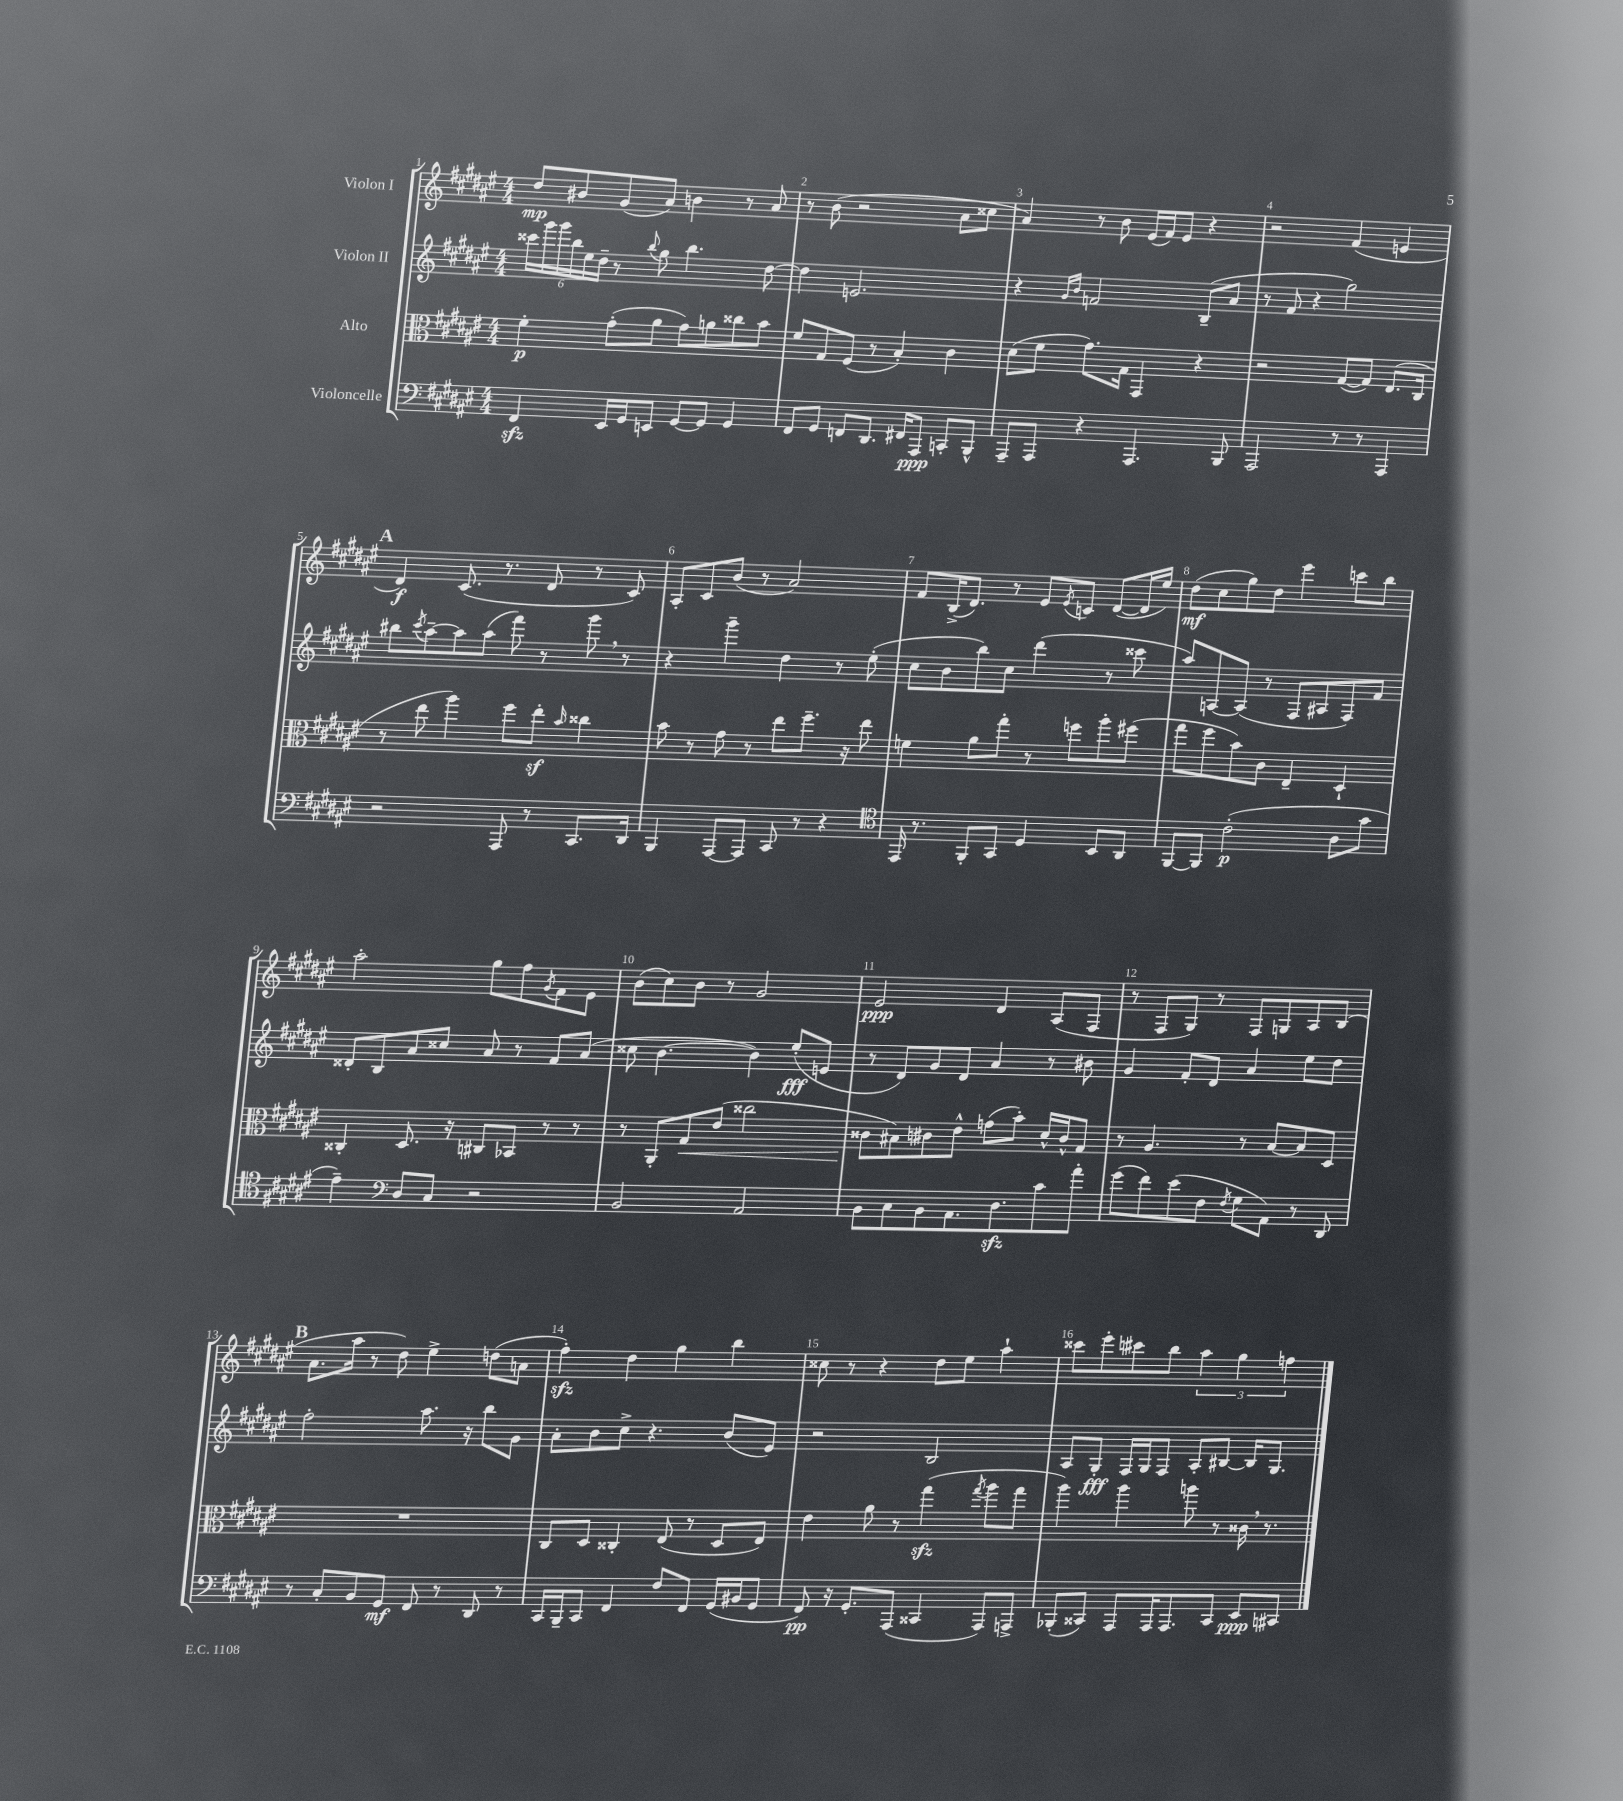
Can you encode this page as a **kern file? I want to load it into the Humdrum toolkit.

**kern	**kern	**kern	**kern
*staff4	*staff3	*staff2	*staff1
*clefF4	*clefC3	*clefG2	*clefG2
*k[f#c#g#d#a#e#]	*k[f#c#g#d#a#e#]	*k[f#c#g#d#a#e#]	*k[f#c#g#d#a#e#]
*M4/4	*M4/4	*M4/4	*M4/4
4FF#	4f#'	24ccc##	8dd#
.	.	24ggg#	.
.	.	24ggg#	.
.	.	24bb	8b#
.	.	24ee#	.
.	.	24dd#~	.
16EE#	(8g#'	8r	(8g#
16GG#	.	.	.
.	.	8qqbb	.
8EE	8a#	8gg#	8a#)
[8GG#	8g#)	4.bb	4b
8GG#]	8a	.	.
4GG#	8cc##	.	8r
.	8b	[8dd#	8a#
=	=	=	=
8FF#	8f#	4dd#]	8r
8GG#	8G#	.	(8b
8FF	(8F#	2.e	2r
8.DD#	8r	.	.
.	4B')	.	.
16FF#	.	.	.
8AAA#	.	.	.
8CC'	4c#	.	8a#
8BBB^^	.	.	8cc##
=	=	=	=
8AAA#~	(8d#	4r	4a#)
8AAA#	8f#	.	.
.	.	16qqg#	.
.	.	16qqb	.
4r	8.g#)	2f	8r
.	.	.	8b
.	16G#	.	.
4.AAA#	4GG#	.	(16e#
.	.	.	16f#)
.	.	.	8e#
.	4r	(8B~	4r
8BBB	.	8a#	.
=	=	=	=
2AAA#	2r	8r	2r
.	.	8f#	.
.	.	4r	.
8r	([8G#	2gg#)	(4f#
8r	8G#])	.	.
4AAA#	(8.E#	.	4e
.	16C#	.	.
=	=	=	=
2r	8r	8bb#	4d#)
.	.	8qccc#	.
.	8ee#	[8aa#~	.
.	4aa#)	8aa#]	(8.c#
.	.	(8aa#	.
.	.	.	8.r
8AAA#	8ff#	8fff#)	.
8r	8ee#'	8r	8d#
.	16qqb	.	.
8.CC#	4cc##	8ggg#	8r
.	.	8r	8c#)
16DD#	.	.	.
=	=	=	=
4BBB	8b	4r	8A#'
.	8r	.	8c#
[8AAA#	8g#	4ggg#~	(8b
8AAA#]	8r	.	8r
8CC#	8ee#	4dd#	2a#)
8r	8.ff#~	.	.
4r	.	8r	.
.	16r	.	.
.	8ee#	(8ee#'	.
=	=	=	=
*clefC4	*	*	*
16EE#	4f	8cc#	8f#
8.r	.	.	.
.	.	8b	(16B^
.	.	.	8.d#)
8FF#'	8a#	8bb)	.
8GG#	8gg#'	8cc#	8r
4D#	8r	(4ddd#	8e#
.	.	.	8qe#
.	8ff	.	8c
8BB	8aa#'	8r	([8d#
8AA#	(8ff#	8ccc##	16d#]
.	.	.	16ee#)
=	=	=	=
[8FF#	8gg#	8aa#)	(8dd#
8FF#]	8ff#	[8A	8cc#
(2c#'	8b)	(8A]	8gg#)
.	8c#	8r	8dd#
.	4E#~	8F#	4eee#
.	.	8A#	.
8A#	4D#`	8F#)	8ccc
8g#	.	8f#	8bb
=	=	=	=
4e#~)	4C##'	8d##'	2aa#'
.	.	8B	.
*clefF4	*	*	*
8D#	8.D#	8a#	.
8C#	.	8cc##	.
.	16r	.	.
2r	8C#	8a#	8gg#
.	8BB-	8r	8ff#
.	.	.	8qg#
.	8r	8f#	8f#
.	8r	(8a#	8e#
=	=	=	=
2BB	8r	8cc##	(8b
.	8AA#'	[4.b	8cc#)
.	8G#	.	8b
.	(8e#	.	8r
2AA#	2cc##	4b])	2g#
.	.	(8ee#'	.
.	.	8e	.
=	=	=	=
8BB	8c##	8r	2e#
8C#	8B#)	8d#)	.
8BB	8c#	8g#	.
8.AA#	8e#^^	8d#	.
.	(8g	4a#	4d#
8.D#	.	.	.
.	8b')	.	.
8c#	16d#^^	8r	(8A#
.	16c#^^	.	.
8a#'	8G#	8b#	8F#
=	=	=	=
(8g#	8r	4g#	8r
8f#)	4.A#	.	8F#
(8e#	.	8f#'	8G#)
8F#	.	8d#	8r
8qF#	.	.	.
8G#	8r	4a#	8F#
8AA#)	[8B	.	8G
8r	8B]	8ee#	8A#
8DD#	8D#	8dd#	(8B
=	=	=	=
8r	1r	2ff#'	8.a#
8C#'	.	.	.
.	.	.	16aa#
8BB	.	.	8r
8GG#	.	.	8dd#)
8FF#	.	8.aa#	4ee#^
8r	.	.	.
.	.	16r	.
8DD#	.	8bb	(8dd
8r	.	8g#	8a
=	=	=	=
16CC#	8C#	8a#'	4ff#')
16BBB~	.	.	.
8CC#	8D#	8b	.
4FF#	4C##'	8cc#^	4dd#
.	.	4.r	.
8F#	(8E#	.	4gg#
8FF#	8r	.	.
(16GG#	8D#	(8b	4bb
16BB#	.	.	.
8GG#	8E#)	8e#)	.
=	=	=	=
8FF#)	4e#	2r	8cc##
16r	.	.	8r
8.GG#'	.	.	.
.	8a#	.	4r
(8AAA#	8r	.	.
4CC##	(4gg#	2B	8dd#
.	.	.	8ee#
.	8qgg#	.	.
8AAA#)	8aa#	.	4aa#`
8AAA^	8gg#	.	.
=	=	=	=
(8BBB-'	4aa#)	8A#	8ccc##
8CC##)	.	8G#'	8eee#'
8AAA#	4aa#	16F#	8ccc#
.	.	16G#	.
16AAA#	.	8F#	8bb
8.AAA#	.	.	.
.	8aa	8A#'	6aa#
8CC##	8r	[8B#	.
.	.	.	6gg#
8EE#	16c##	16B#]	.
.	8.r	8.G#	.
.	.	.	6ff
8CC#	.	.	.
==	==	==	==
*-	*-	*-	*-
